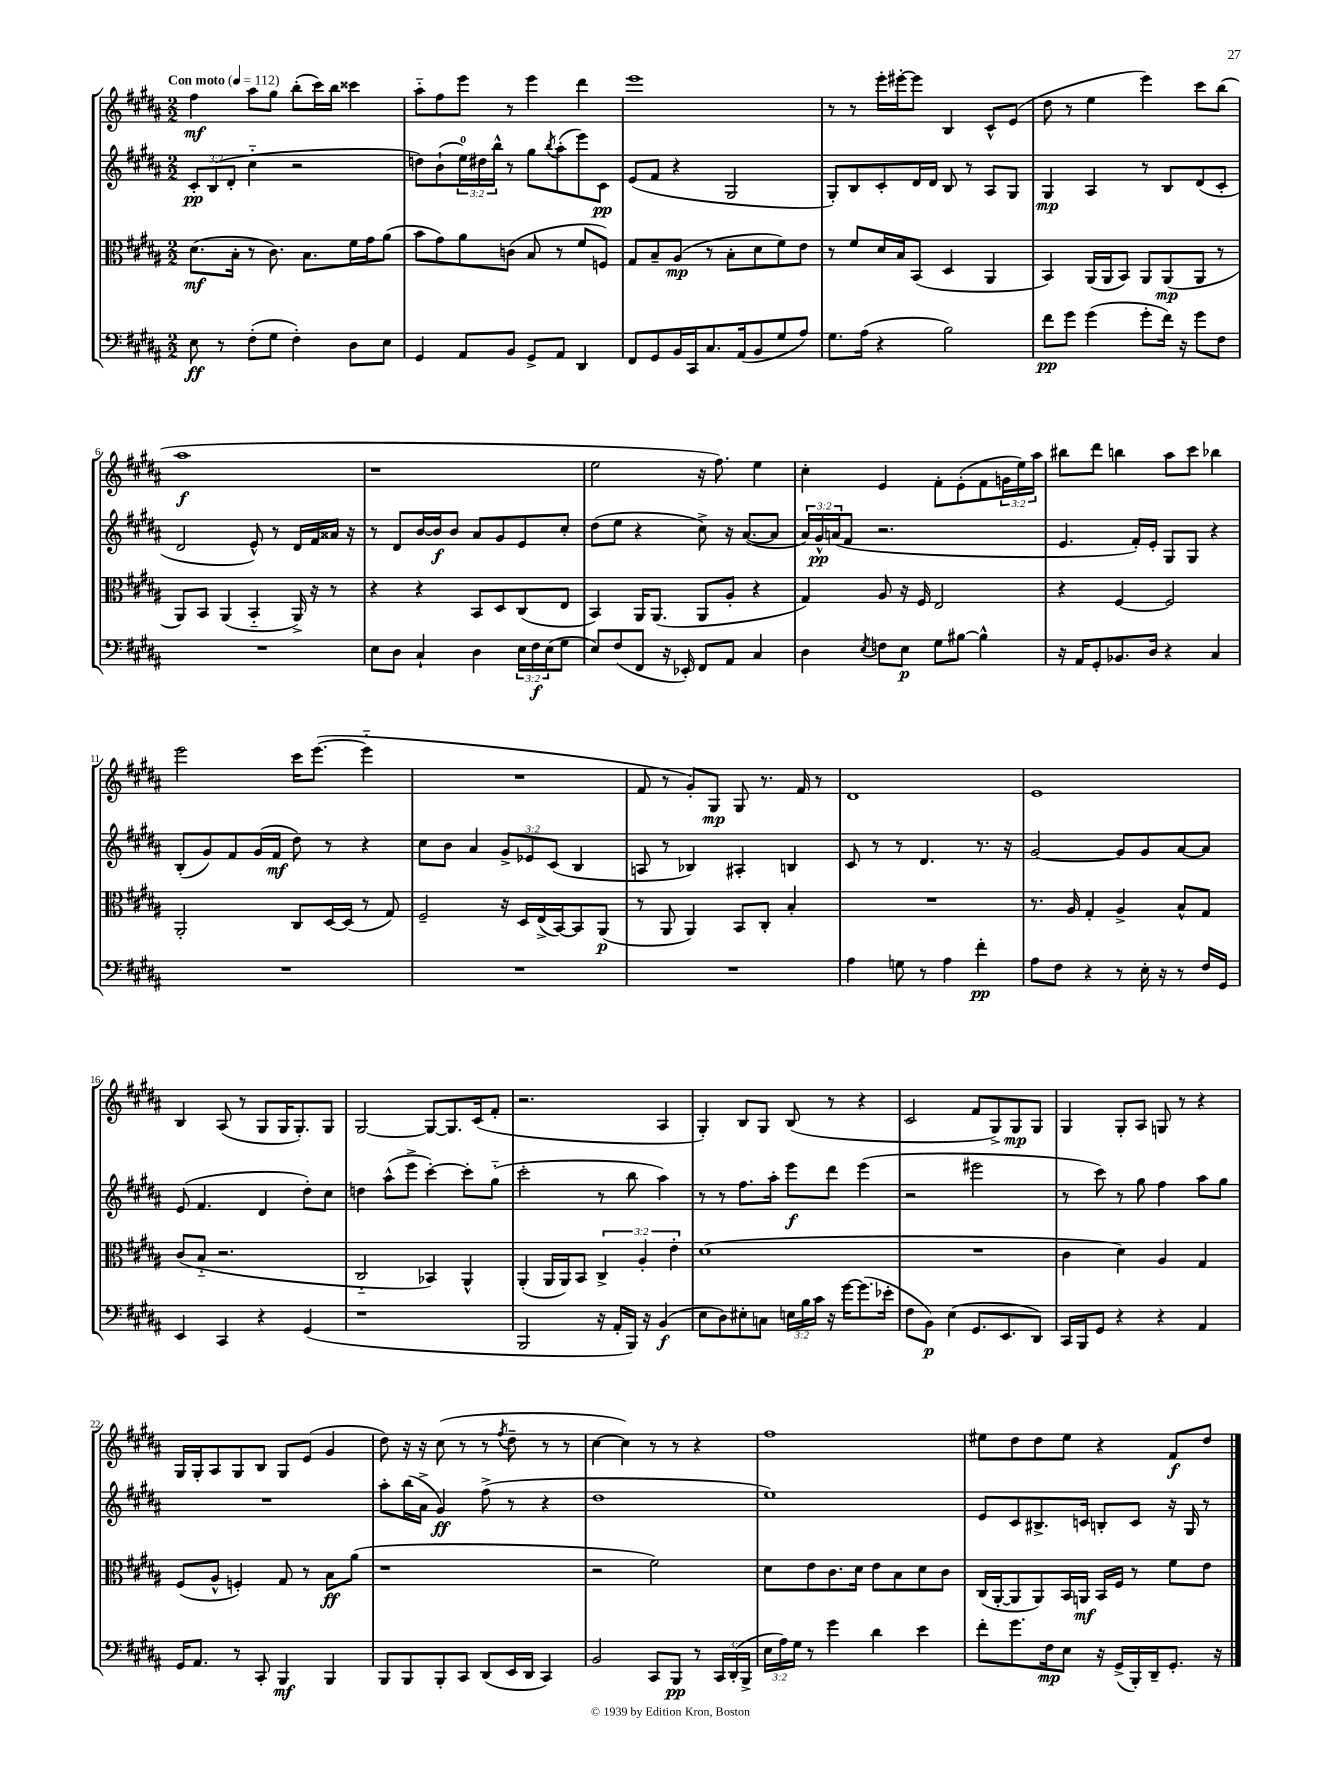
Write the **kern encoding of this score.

**kern	**dynam	**kern	**dynam	**kern	**dynam	**kern	**dynam
*part4	*part4	*part3	*part3	*part2	*part2	*part1	*part1
*staff4	*staff4	*staff3	*staff3	*staff2	*staff2	*staff1	*staff1
*clefF4	*	*clefC3	*	*clefG2	*	*clefG2	*
*k[f#c#g#d#a#]	*	*k[f#c#g#d#a#]	*	*k[f#c#g#d#a#]	*	*k[f#c#g#d#a#]	*
*M2/2	*	*M2/2	*	*M2/2	*	*M2/2	*
*MM112	*	*MM112	*	*MM112	*	*MM112	*
=1	=1	=1	=1	=1	=1	=1	=1
!	!	!	!	!	!	!LO:TX:a:B:t=Con moto	!
8E\	ff	(8.d#\L	mf	12c#'/L	pp	4ff#\	mf
.	.	.	.	(12B/	.	.	.
8r	.	.	.	.	.	.	.
.	.	.	.	12d#'/J	.	.	.
.	.	16B'\Jk	.	.	.	.	.
(8F#'\L	.	8r	.	4cc#\	.	8aa#\L	.
8G#\J	.	8.c#\)	.	.	.	8gg#\J	.
4F#'\)	.	.	.	2r	.	(8bb'\L	.
.	.	8.B\L	.	.	.	.	.
.	.	.	.	.	.	16ccc#\L)	.
.	.	.	.	.	.	16bb\JJ	.
8D#\L	.	16f#\L	.	.	.	4ccc##X\	.
.	.	16g#\J	.	.	.	.	.
8E\J	.	(8a#\J	.	.	.	.	.
=2	=2	=2	=2	=2	=2	=2	=2
4GG#/	.	8b\L	.	8ddn\L)	.	8aa#\L	.
.	.	8g#\)	.	(8b`\	.	8ff#\	.
8AA#/L	.	8a#\	.	24ee\L)	.	8eee\J	.
.	.	.	.	24dd#X\	.	.	.
.	.	.	.	24bb^^\JJ	.	.	.
8BB/J	.	(8cn\J	.	8r	.	8r	.
8GG#^/L	.	8B/	.	8gg#\L	.	4eee\	.
.	.	.	.	8qbb/	.	.	.
8AA#/J	.	8r	.	(8aa#'\	.	.	.
4DD#/	.	8f#/L	.	8eee\)	.	4ddd#\	.
.	.	8Fn/J)	.	8c#\J	pp	.	.
=3	=3	=3	=3	=3	=3	=3	=3
8FF#/L	.	8G#/L	.	(8e/L	.	1eee	.
8GG#/	.	8B~/	.	8f#/J	.	.	.
16BB/L	.	(8A#/J	mp	4r	.	.	.
16CC#/J	.	.	.	.	.	.	.
8.C#/	.	8r	.	.	.	.	.
.	.	8B'\L	.	2G#/	.	.	.
(16AA#/k	.	.	.	.	.	.	.
8BB/	.	8d#\	.	.	.	.	.
8G#/	.	8f#\)	.	.	.	.	.
8A#/J)	.	8e\J	.	.	.	.	.
=4	=4	=4	=4	=4	=4	=4	=4
8.G#\L	.	8r	.	8G#'/L)	.	8r	.
.	.	8f#/L	.	8B/	.	8r	.
(16A#\Jk	.	.	.	.	.	.	.
4r	.	16d#/L	.	8c#'/	.	16eee'\LL	.
.	.	16B/J	.	.	.	[16eee#X'\J	.
.	.	(8BB/J	.	16d#/L	.	8eee#\J]	.
.	.	.	.	16d#/JJ	.	.	.
2B\)	.	4D#/	.	8B/	.	4B/	.
.	.	.	.	8r	.	.	.
.	.	4AA#/	.	8A#/L	.	8c#^^/L	.
.	.	.	.	8G#/J	.	(8e/J	.
=5	=5	=5	=5	=5	=5	=5	=5
8f#\L	pp	4BB/)	.	4G#/	mp	8dd#\	.
8g#\J	.	.	.	.	.	8r	.
(4g#\	.	(16AA#/LL	.	4A#/	.	4ee\	.
.	.	16AA#/J	.	.	.	.	.
.	.	8BB/J)	.	.	.	.	.
8g#'\L	.	8AA#/L	.	8r	.	4eee\)	.
16f#\Jk)	.	(8AA#/	mp	8B/L	.	.	.
16r	.	.	.	.	.	.	.
8g#\L	.	8AA#/J	.	(8d#/	.	8ccc#\L	.
8F#\J	.	8r	.	8c#'/J	.	(8bb\J	.
!!LO:LB:g=z
=6	=6	=6	=6	=6	=6	=6	=6
1r	.	8AA#/L)	.	2d#/	.	1aa#	f
.	.	8BB/J	.	.	.	.	.
.	.	(4AA#/	.	.	.	.	.
.	.	4BB/	.	8e^^/)	.	.	.
.	.	.	.	8r	.	.	.
.	.	16AA#^/)	.	16d#/LL	.	.	.
.	.	16r	.	16f#/	.	.	.
.	.	8r	.	16a##X/JJ	.	.	.
.	.	.	.	16r	.	.	.
=7	=7	=7	=7	=7	=7	=7	=7
8E\L	.	4r	.	8r	.	1r	.
8D#\J	.	.	.	8d#/L	.	.	.
4C#`/	.	4r	.	[16b/L	.	.	.
.	.	.	.	16b/J]	f	.	.
.	.	.	.	8b/J	.	.	.
4D#\	.	8BB/L	.	8a#/L	.	.	.
.	.	8D#/	.	8g#/	.	.	.
24E\LL	.	(8C#/	.	8e/	.	.	.
24F#\	f	.	.	.	.	.	.
(24E\J	.	.	.	.	.	.	.
8G#\J	.	8E/J	.	8cc#'/J	.	.	.
=8	=8	=8	=8	=8	=8	=8	=8
8E/L)	.	4BB/)	.	(8dd#\L	.	2ee\	.
(8F#/	.	.	.	8ee\J	.	.	.
8FF#/J	.	16AA#/KL	.	4r	.	.	.
.	.	(8.AA#/J	.	.	.	.	.
16r	.	.	.	.	.	.	.
16EE-X'/)	.	.	.	.	.	.	.
8FF#/L	.	8AA#/L	.	8cc#^\)	.	16r	.
.	.	.	.	.	.	8.ff#\)	.
8AA#/J	.	8A#'/J	.	16r	.	.	.
.	.	.	.	([8.a#/L	.	.	.
4C#/	.	4r	.	.	.	4ee\	.
.	.	.	.	8a#/J]	.	.	.
=9	=9	=9	=9	=9	=9	=9	=9
4D#\	.	4G#/)	.	24a#/LL)	.	4cc#'\	.
.	.	.	.	24g#^^/	pp	.	.
.	.	.	.	(24an/J	.	.	.
.	.	.	.	8f#/J	.	.	.
8qE/	.	.	.	.	.	.	.
8Fn\L	.	8A#/	.	2.r	.	4e/	.
8E\J	p	16r	.	.	.	.	.
.	.	16F#/	.	.	.	.	.
8G#\L	.	2E/	.	.	.	8f#'\L	.
[8B#X\J	.	.	.	.	.	(8e'\	.
4B#^^\]	.	.	.	.	.	8f#\	.
.	.	.	.	.	.	24gn\L	.
.	.	.	.	.	.	24ee\)	.
.	.	.	.	.	.	24aa#\JJ	.
=10	=10	=10	=10	=10	=10	=10	=10
16r	.	4r	.	4.e/	.	8bb#X\L	.
16AA#/KL	.	.	.	.	.	.	.
8GG#'/	.	.	.	.	.	8ddd#\J	.
8.BB-X/	.	[4F#/	.	.	.	4bbn\	.
.	.	.	.	16f#'/LL)	.	.	.
16D#/Jk	.	.	.	16e'/JJ	.	.	.
4r	.	2F#/]	.	8G#/L	.	8aa#\L	.
.	.	.	.	8G#/J	.	8ccc#\J	.
4C#/	.	.	.	4r	.	4bb-X\	.
!!LO:LB:g=z
=11	=11	=11	=11	=11	=11	=11	=11
1r	.	2AA#'/	.	(8B'/L	.	2eee\	.
.	.	.	.	8g#/)	.	.	.
.	.	.	.	8f#/	.	.	.
.	.	.	.	(16g#/L	.	.	.
.	.	.	.	16f#/JJ	mf	.	.
.	.	8C#/L	.	8dd#\)	.	16ccc#\KL	.
.	.	.	.	.	.	([8.eee\J	.
.	.	[16D#/L	.	8r	.	.	.
.	.	(16D#/JJ]	.	.	.	.	.
.	.	8r	.	4r	.	4eee\]	.
.	.	8G#/)	.	.	.	.	.
=12	=12	=12	=12	=12	=12	=12	=12
1r	.	2F#~/	.	8cc#\L	.	1r	.
.	.	.	.	8b\J	.	.	.
.	.	.	.	4a#/	.	.	.
.	.	16r	.	12g#^/L	.	.	.
.	.	16D#/LL	.	.	.	.	.
.	.	.	.	12e-X/	.	.	.
.	.	(16E^/	.	.	.	.	.
.	.	.	.	(12c#/J	.	.	.
.	.	[16BB/J)	.	.	.	.	.
.	.	8BB/]	.	4B/	.	.	.
.	.	(8AA#/J	p	.	.	.	.
=13	=13	=13	=13	=13	=13	=13	=13
1r	.	8r	.	8An/	.	8f#/	.
.	.	8AA#/	.	8r	.	8r	.
.	.	4AA#/)	.	4B-X/)	.	8g#'/L)	.
.	.	.	.	.	.	8G#/J	mp
.	.	8BB/L	.	4A#X'/	.	8G#/	.
.	.	8C#'/J	.	.	.	8.r	.
.	.	4B'/	.	4Bn/	.	.	.
.	.	.	.	.	.	16f#/	.
.	.	.	.	.	.	8r	.
=14	=14	=14	=14	=14	=14	=14	=14
4A#\	.	1r	.	8c#/	.	1d#	.
.	.	.	.	8r	.	.	.
8Gn\	.	.	.	8r	.	.	.
8r	.	.	.	4.d#/	.	.	.
4A#\	.	.	.	.	.	.	.
4f#'\	pp	.	.	8.r	.	.	.
.	.	.	.	16r	.	.	.
=15	=15	=15	=15	=15	=15	=15	=15
8A#\L	.	8.r	.	[2g#/	.	1e	.
8F#\J	.	.	.	.	.	.	.
.	.	16A#/	.	.	.	.	.
4r	.	4G#'/	.	.	.	.	.
8r	.	4A#^/	.	8g#/L]	.	.	.
16E'\	.	.	.	8g#/	.	.	.
16r	.	.	.	.	.	.	.
8r	.	8B^^/L	.	[8a#/	.	.	.
16F#/LL	.	8G#/J	.	8a#/J]	.	.	.
16GG#/JJ	.	.	.	.	.	.	.
!!LO:LB:g=z
=16	=16	=16	=16	=16	=16	=16	=16
4EE/	.	(8c#/L	.	(8e/	.	4B/	.
.	.	8B/J	.	4.f#/	.	.	.
4CC#/	.	2.r	.	.	.	(8A#/	.
.	.	.	.	.	.	8r	.
4r	.	.	.	4d#/	.	8G#/L	.
.	.	.	.	.	.	16G#/K	.
.	.	.	.	.	.	8.G#'/)	.
(4GG#/	.	.	.	8dd#'\L)	.	.	.
.	.	.	.	8cc#\J	.	8G#/J	.
=17	=17	=17	=17	=17	=17	=17	=17
1r	.	2C#/	.	4ddn\	.	[2G#/	.
.	.	.	.	(8aa#^^\L	.	.	.
.	.	.	.	8eee^\J	.	.	.
.	.	4BB-X/)	.	[4ccc#'\)	.	8G#/L_	.
.	.	.	.	.	.	8.G#/]	.
.	.	4AA#^^/	.	8ccc#'\L]	.	.	.
.	.	.	.	.	.	(16c#/k	.
.	.	.	.	(8gg#\J	.	8f#'/J	.
=18	=18	=18	=18	=18	=18	=18	=18
2BBB/	.	(4AA#'/	.	2ccc#'\	.	2.r	.
.	.	16AA#/LL	.	.	.	.	.
.	.	16AA#/J)	.	.	.	.	.
.	.	8BB/J	.	.	.	.	.
16r	.	6C#^/	.	8r	.	.	.
16AA#'/LL	.	.	.	.	.	.	.
16BBB/JJ)	.	.	.	8bb\	.	.	.
.	.	6A#'/	.	.	.	.	.
16r	.	.	.	.	.	.	.
(4BB/	f	.	.	4aa#\)	.	4A#/	.
.	.	6e'\	.	.	.	.	.
=19	=19	=19	=19	=19	=19	=19	=19
8E\L	.	(1d#	.	8r	.	4G#'/)	.
8D#\)	.	.	.	8r	.	.	.
8E#X'\	.	.	.	8.ff#\L	.	8B/L	.
8Cn\J	.	.	.	.	.	8G#/J	.
.	.	.	.	16aa#'\Jk	.	.	.
24En\LL	.	.	.	8eee\L	f	(8B/	.
24B\	.	.	.	.	.	.	.
24c#\JJ	.	.	.	.	.	.	.
16r	.	.	.	8ddd#\J	.	8r	.
[16g#\KL	.	.	.	.	.	.	.
(8.g#\]	.	.	.	(4eee\	.	4r	.
16e-X'\Jk	.	.	.	.	.	.	.
=20	=20	=20	=20	=20	=20	=20	=20
8F#\L	.	1r	.	2r	.	2c#/	.
8BB\J)	p	.	.	.	.	.	.
(4E\	.	.	.	.	.	.	.
8.GG#/L	.	.	.	2eee#X\	.	8f#/L	.
.	.	.	.	.	.	8G#^/)	.
8.EE/	.	.	.	.	.	.	.
.	.	.	.	.	.	8G#/	mp
8DD#/J)	.	.	.	.	.	8G#/J	.
=21	=21	=21	=21	=21	=21	=21	=21
16CC#/LL	.	4c#\	.	8r	.	4G#/	.
16BBB/J	.	.	.	.	.	.	.
8GG#/J	.	.	.	8ccc#\)	.	.	.
4r	.	4d#\)	.	8r	.	8G#'/L	.
.	.	.	.	8gg#\	.	8A#/J	.
4r	.	4A#/	.	4ff#\	.	8Gn/	.
.	.	.	.	.	.	8r	.
4AA#/	.	4G#/	.	8aa#\L	.	4r	.
.	.	.	.	8gg#\J	.	.	.
!!LO:LB:g=z
=22	=22	=22	=22	=22	=22	=22	=22
16GG#/KL	.	(8F#/L	.	1r	.	16G#/LL	.
8.AA#/J	.	.	.	.	.	16G#'/J	.
.	.	8A#^^/J	.	.	.	8A#/	.
8r	.	4Fn'/)	.	.	.	8G#/	.
8CC#'/	.	.	.	.	.	8B/J	.
4BBB/	mf	8G#/	.	.	.	8G#/L	.
.	.	8r	.	.	.	(8e/J	.
4BBB/	.	8B\L	ff	.	.	4g#/	.
.	.	(8a#\J	.	.	.	.	.
=23	=23	=23	=23	=23	=23	=23	=23
8BBB/L	.	1r	.	8aa#'\L	.	8dd#\)	.
8BBB/	.	.	.	(16bb\L	.	16r	.
.	.	.	.	16a#^\JJ	.	16r	.
8BBB'/	.	.	.	4g#/)	ff	(8cc#\	.
8CC#/J	.	.	.	.	.	8r	.
(8DD#/L	.	.	.	(8ff#^\	.	8r	.
.	.	.	.	.	.	8qff#/	.
16EE/L	.	.	.	8r	.	8dd#~\	.
16DD#/JJ	.	.	.	.	.	.	.
4CC#/)	.	.	.	4r	.	8r	.
.	.	.	.	.	.	8r	.
=24	=24	=24	=24	=24	=24	=24	=24
2BB/	.	2r	.	1dd#	.	[4cc#\	.
.	.	.	.	.	.	4cc#\])	.
8CC#/L	.	2f#\)	.	.	.	8r	.
8BBB/J	pp	.	.	.	.	8r	.
8r	.	.	.	.	.	4r	.
24CC#/LL	.	.	.	.	.	.	.
(24DD#'/	.	.	.	.	.	.	.
24BBB^/JJ	.	.	.	.	.	.	.
=25	=25	=25	=25	=25	=25	=25	=25
24E\LL	.	8d#\L	.	1ee)	.	1ff#	.
24A#\)	.	.	.	.	.	.	.
24G#\JJ	.	.	.	.	.	.	.
8r	.	8e\	.	.	.	.	.
4g#\	.	8.c#\	.	.	.	.	.
.	.	16d#\Jk	.	.	.	.	.
4d#\	.	8e\L	.	.	.	.	.
.	.	8B\	.	.	.	.	.
4e\	.	8d#\	.	.	.	.	.
.	.	8c#\J	.	.	.	.	.
=26	=26	=26	=26	=26	=26	=26	=26
8f#'\L	.	(16C#/LL	.	8e/L	.	8ee#X\L	.
.	.	[16AA#'/J	.	.	.	.	.
8.g#\	.	8AA#/]	.	8c#/	.	8dd#\	.
.	.	8AA#/)	.	8.B#X^/	.	8dd#\	.
16F#\k	mp	.	.	.	.	.	.
8E\J	.	16BB/L	.	.	.	8ee#\J	.
.	.	16AAn/JJ	mf	16cn/Jk	.	.	.
16r	.	16BB/LL	.	8Bn'/L	.	4r	.
(16GG#^/LL	.	16F#/JJ	.	.	.	.	.
16BBB'/)	.	8r	.	8c/J	.	.	.
16DD#~/J	.	.	.	.	.	.	.
8.GG#'/J	.	8f#\L	.	16r	.	8f#/L	f
.	.	.	.	16G#/	.	.	.
.	.	8e\J	.	8r	.	8dd#/J	.
16r	.	.	.	.	.	.	.
==	==	==	==	==	==	==	==
*-	*-	*-	*-	*-	*-	*-	*-
